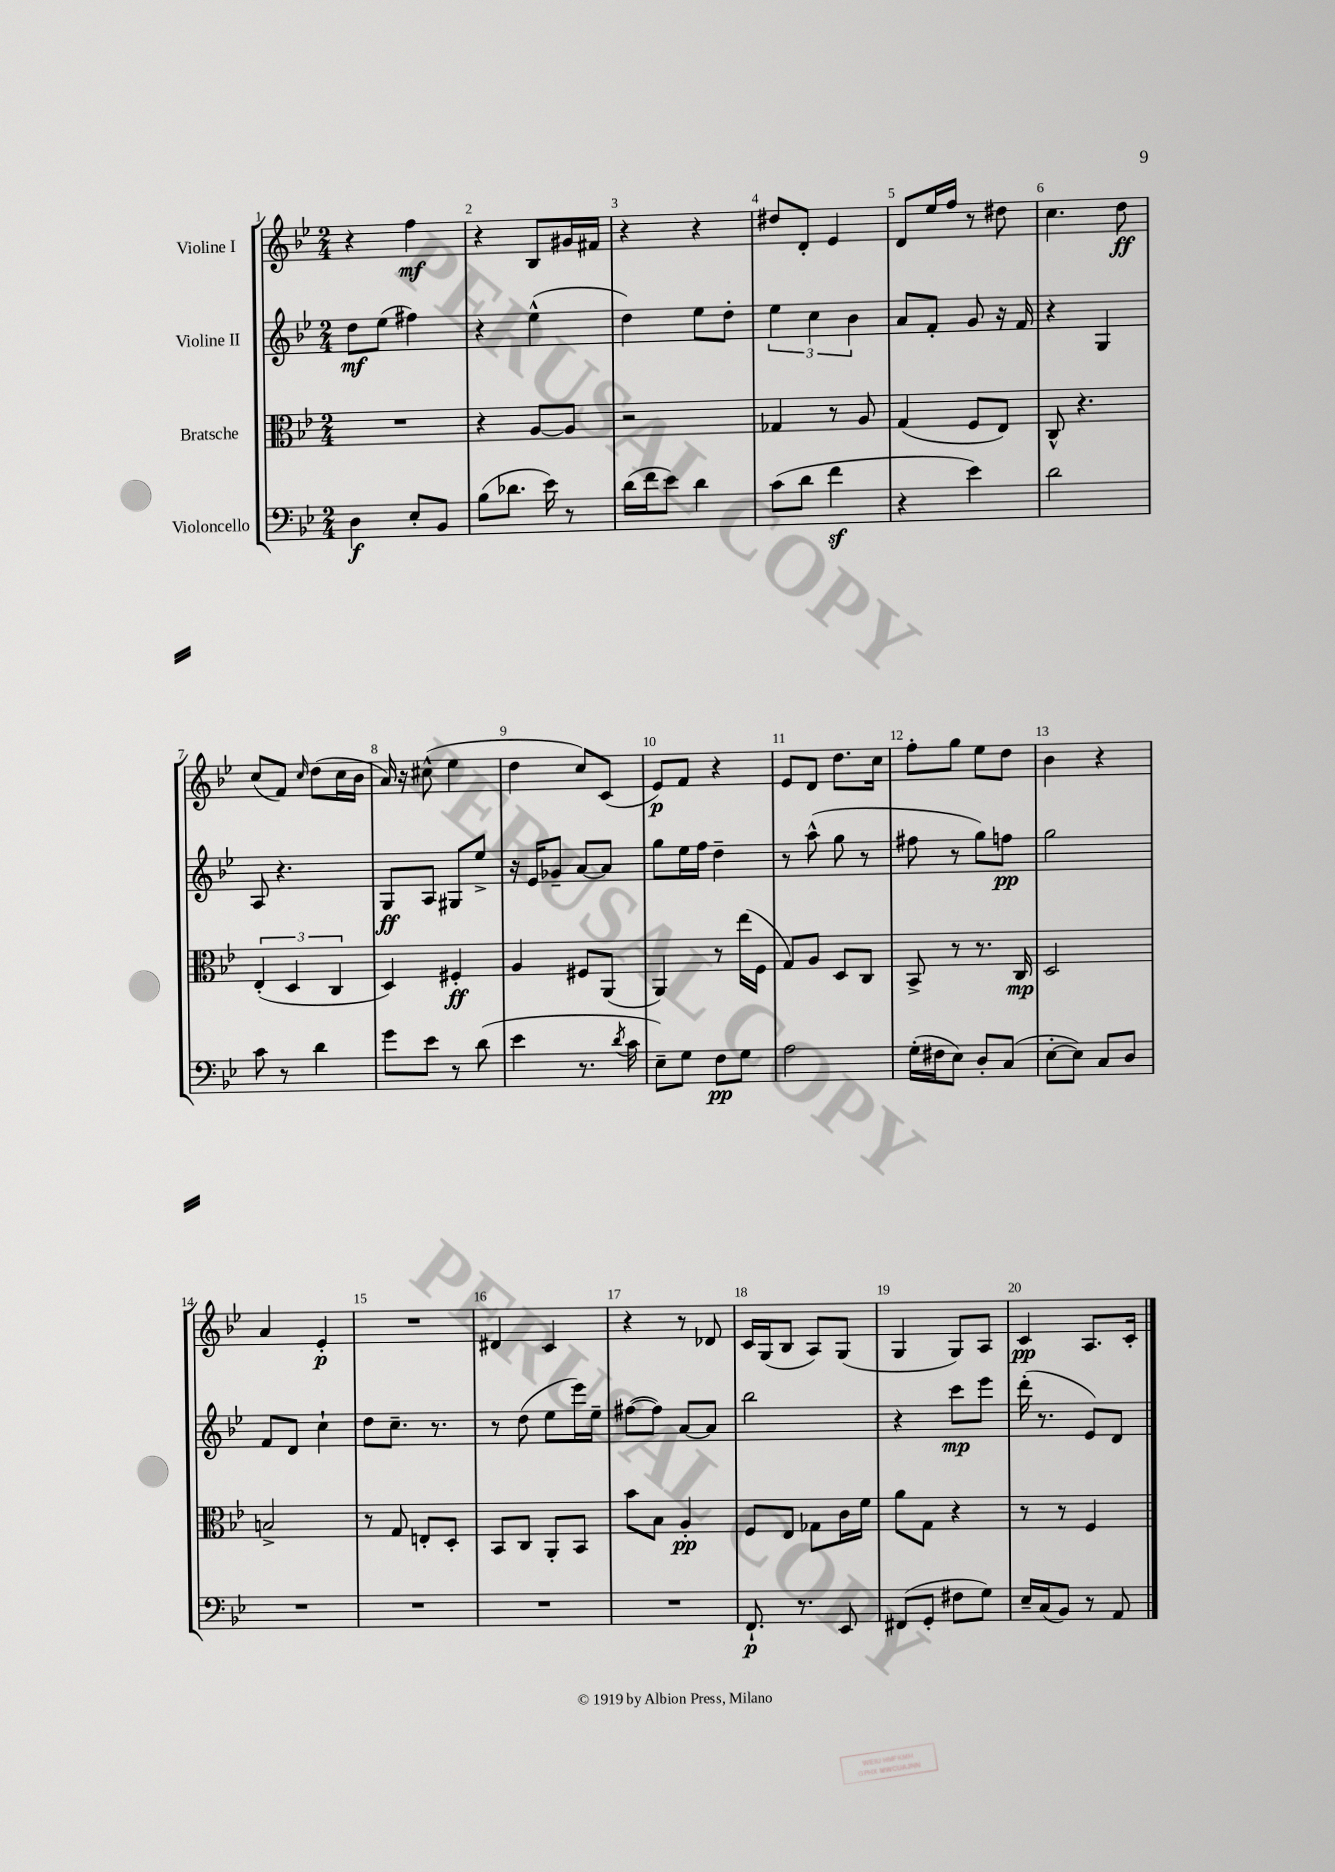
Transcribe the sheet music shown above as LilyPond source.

<<
\new StaffGroup <<
\new Staff = "s0" \with { instrumentName = "Violine I" } {
    \clef treble \key bes \major \numericTimeSignature \time 2/4
    r4 f''4\mf |
    r4 bes8 gis'16 fis'16 |
    r4 r4 |
    dis''8 d'8-. ees'4 |
    d'8 ees''16 f''16 r8 dis''8 |
    c''4. d''8\ff |
    c''8( f'8) \grace { c''16 } d''8( c''16 bes'16 |
    a'16) r16 cis''8-^( ees''4 |
    d''4 c''8) c'8( |
    ees'8\p) f'8 r4 |
    ees'8 d'8 d''8. c''16 |
    f''8-. g''8 ees''8 d''8 |
    bes'4 r4 |
    a'4 ees'4-.\p |
    R2 |
    dis'4 c'4 |
    r4 r8 des'8 |
    c'16 g16( bes8 a8) g8( |
    g4 g8) a8 |
    c'4\pp a8. c'16-. \bar "|." |
}
\new Staff = "s1" \with { instrumentName = "Violine II" } {
    \clef treble \key bes \major \numericTimeSignature \time 2/4
    d''8\mf ees''8( fis''4) |
    r4 ees''4-^( |
    d''4) ees''8 d''8-. |
    \tuplet 3/2 { ees''4 c''4 bes'4 } |
    a'8 f'8-. g'8 r16 f'16 |
    r4 g4 |
    a8 r4. |
    g8\ff a8 gis8 ees''8-> |
    r16 ees'16 ges'8-- a'8~ a'8 |
    g''8 ees''16 f''16 d''4-- |
    r8 a''8-^( g''8 r8 |
    fis''8 r8 g''8) f''8\pp |
    g''2 |
    f'8 d'8 c''4-! |
    d''8 c''8.-- r8. |
    r8 d''8( ees''8 ees'''16) ees''16-- |
    fis''8~( fis''8) a'8~ a'8 |
    bes''2 |
    r4 c'''8\mp ees'''8 |
    d'''16-.( r8. ees'8) d'8 \bar "|." |
}
\new Staff = "s2" \with { instrumentName = "Bratsche" } {
    \clef alto \key bes \major \numericTimeSignature \time 2/4
    R2 |
    r4 a8~ a8 |
    r2 |
    ges4 r8 a8 |
    g4( f8 ees8) |
    c8-^ r4. |
    \tuplet 3/2 { ees4-.( d4 c4 } |
    d4) fis4-.\ff |
    a4 fis8 a,8( |
    a,4) r8 ees''16( f16 |
    g8) a8 d8 c8 |
    bes,8-> r8 r8. c16\mp |
    d2 |
    b2-> |
    r8 g8 e8-. d8-. |
    bes,8 c8 a,8-. bes,8 |
    bes'8 bes8 a4-.\pp |
    f8 ees8 ges8 c'16 f'16 |
    a'8 g8 r4 |
    r8 r8 f4 \bar "|." |
}
\new Staff = "s3" \with { instrumentName = "Violoncello" } {
    \clef bass \key bes \major \numericTimeSignature \time 2/4
    d4\f ees8-. bes,8 |
    bes8( des'8. ees'16) r8 |
    d'16( f'16 ees'8) d'4 |
    c'8( d'8 f'4\sf |
    r4 ees'4) |
    d'2 |
    c'8 r8 d'4 |
    g'8 ees'8 r8 d'8( |
    ees'4 r8. \acciaccatura { d'8 } c'16 |
    ees8--) g8 f8\pp g8 |
    a2 |
    g16-.( fis16 ees8) d8-. c8( |
    ees8~-. ees8) c8 d8 |
    R2 |
    R2 |
    R2 |
    R2 |
    f,8.-!\p r8. ees,8 |
    fis,8( g,8-. fis8 g8) |
    ees16-- c16( bes,8) r8 a,8 \bar "|." |
}
>>
>>
\layout { \context { \Score \override BarNumber.break-visibility = ##(#f #t #t) barNumberVisibility = #all-bar-numbers-visible } }
